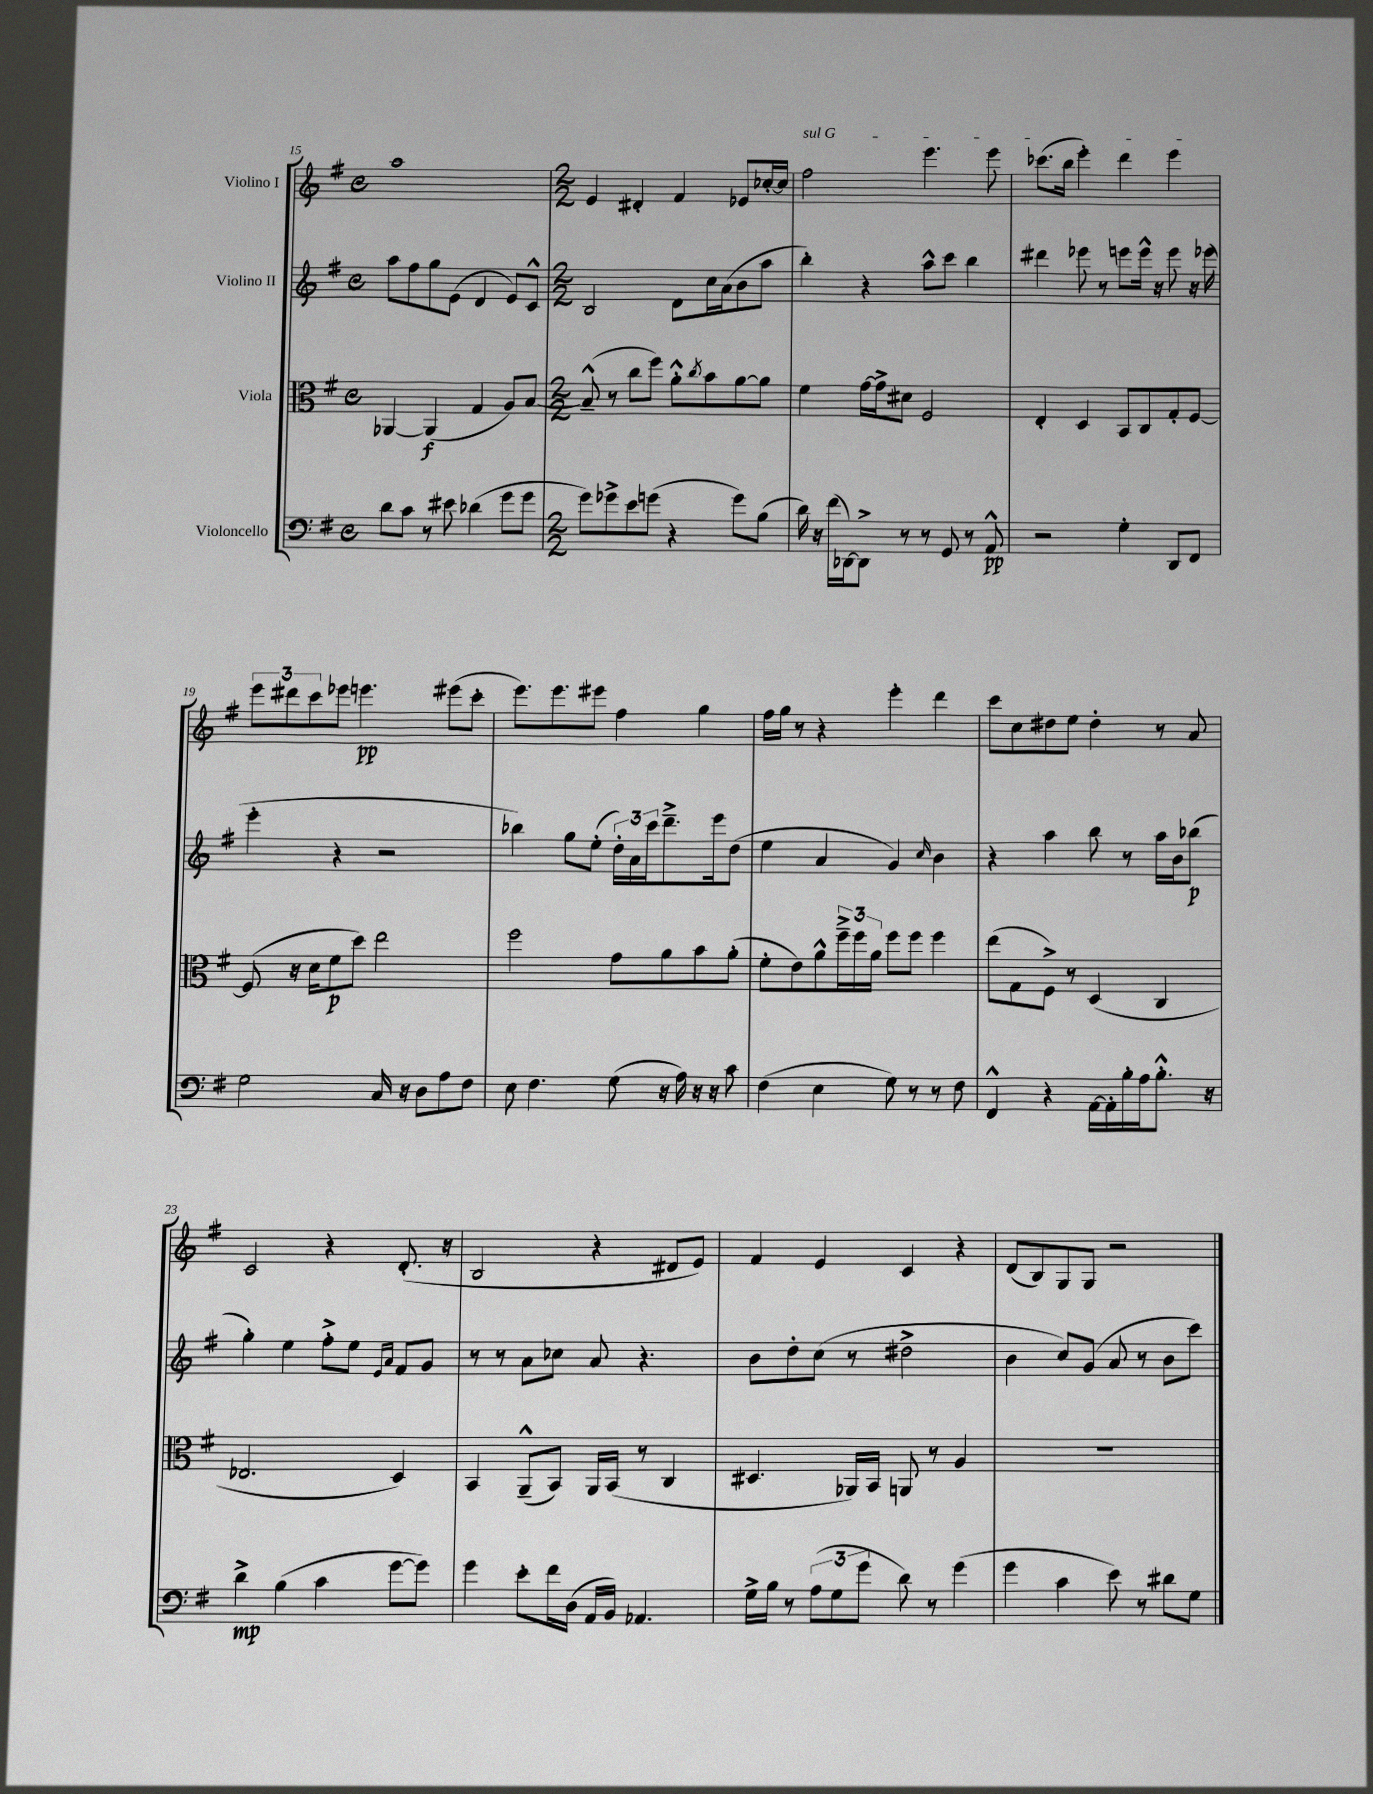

**kern	**dynam	**kern	**dynam	**kern	**dynam	**kern	**dynam
*part4	*part4	*part3	*part3	*part2	*part2	*part1	*part1
*staff4	*staff4	*staff3	*staff3	*staff2	*staff2	*staff1	*staff1
*I"Violoncello	*	*I"Viola	*	*I"Violino II	*	*I"Violino I	*
*clefF4	*	*clefC3	*	*clefG2	*	*clefG2	*
*k[f#]	*	*k[f#]	*	*k[f#]	*	*k[f#]	*
*M4/4	*	*M4/4	*	*M4/4	*	*M4/4	*
*met(c)	*	*met(c)	*	*met(c)	*	*met(c)	*
=15	=15	=15	=15	=15	=15	=15	=15
8d\L	.	[4AA-X/	.	8aa\L	.	1aa	.
8c\J	.	.	.	8ff#\	.	.	.
8r	.	(4AA-/]	f	8gg\	.	.	.
8e#X\	.	.	.	(8e\J	.	.	.
(4d-X\	.	4G/	.	4d/	.	.	.
8g\L	.	8A/L)	.	8e/L)	.	.	.
8g\J	.	[8B/J	.	8c^^/J	.	.	.
=16	=16	=16	=16	=16	=16	=16	=16
*M2/2	*	*M2/2	*	*M2/2	*	*M2/2	*
8g\L)	.	(8B~^^/]	.	2B/	.	4e/	.
8g-X^\	.	8r	.	.	.	.	.
8e\	.	8cc\L	.	.	.	4d#X'/	.
(8gn\J	.	8ff#\J)	.	.	.	.	.
4r	.	8a'^^\L	.	8d\L	.	4f#/	.
.	.	8qcc/	.	.	.	.	.
.	.	8b\	.	16cc\L	.	.	.
.	.	.	.	(16a\J	.	.	.
8g\L)	.	[8a\	.	8b\	.	8e-X/L	.
(8B\J	.	8a\J]	.	8aa\J	.	[16cc-X'/L	.
.	.	.	.	.	.	16cc-/JJ]	.
=17	=17	=17	=17	=17	=17	=17	=17
!	!	!	!	!	!	!LO:TX:a:i:t=sul G	!
16d\)	.	4f#\	.	4bb'\)	.	2ff#\	.
16r	.	.	.	.	.	.	.
(16f#\LL	.	.	.	.	.	.	.
[16DD-X\J)	.	.	.	.	.	.	.
8DD-^\J]	.	[16g\LL	.	4r	.	.	.
.	.	16g^\J]	.	.	.	.	.
8r	.	8d#X\J	.	.	.	.	.
8r	.	2F#/	.	8aa^^\L	.	4.eee\	.
8GG/	.	.	.	8ccc\J	.	.	.
8r	.	.	.	4bb\	.	.	.
8AA^^/	pp	.	.	.	.	8eee\	.
=18	=18	=18	=18	=18	=18	=18	=18
2r	.	4E'/	.	4ddd#X\	.	(8.ccc-X\L	.
.	.	.	.	.	.	16bb\Jk	.
.	.	4D/	.	8eee-X\	.	4eee'\)	.
.	.	.	.	8r	.	.	.
4G'\	.	8BB/L	.	8eeen\L	.	4ddd\	.
.	.	8C/	.	16eee^^\Jk	.	.	.
.	.	.	.	16r	.	.	.
8DD/L	.	8G'/	.	8eee\	.	4eee\	.
8FF#/J	.	[8F#/J	.	16r	.	.	.
.	.	.	.	(16eee-X\	.	.	.
!!LO:LB:g=z
=19	=19	=19	=19	=19	=19	=19	=19
2G\	.	(8F#/]	.	4eee'\	.	12eee\L	.
.	.	.	.	.	.	12ddd#X\	.
.	.	16r	.	.	.	.	.
.	.	.	.	.	.	12ccc\	.
.	.	16d\KL	.	.	.	.	.
.	.	8f#\	p	4r	.	8eee-X\J	.
.	.	8dd\J)	.	.	.	4.eeen\	pp
16C/	.	2ee\	.	2r	.	.	.
16r	.	.	.	.	.	.	.
8D\L	.	.	.	.	.	.	.
8A\	.	.	.	.	.	(8eee#X\L	.
8F#\J	.	.	.	.	.	8ccc'\J	.
=20	=20	=20	=20	=20	=20	=20	=20
8E\	.	2ff#\	.	4bb-X\)	.	8.eee\L)	.
4.F#\	.	.	.	.	.	.	.
.	.	.	.	.	.	8.eee\	.
.	.	.	.	8gg\L	.	.	.
.	.	.	.	(8ee'\J	.	8eee#X\J	.
(8G\	.	8g\L	.	24dd'\LL)	.	4ff#\	.
.	.	.	.	24a\	.	.	.
.	.	.	.	24ccc\J	.	.	.
16r	.	8a\	.	8.ddd~^\	.	.	.
16A\)	.	.	.	.	.	.	.
16r	.	8b\	.	.	.	4gg\	.
16r	.	.	.	16eee\k	.	.	.
8c\	.	(8a'\J	.	(8dd\J	.	.	.
=21	=21	=21	=21	=21	=21	=21	=21
(4F#\	.	8f#'\L	.	4ee\	.	16ff#\LL	.
.	.	.	.	.	.	16gg\JJ	.
.	.	8e\)	.	.	.	8r	.
4E\	.	8a^^\	.	4a/	.	4r	.
.	.	24ff#~^\L	.	.	.	.	.
.	.	24ff#\	.	.	.	.	.
.	.	24a\JJ	.	.	.	.	.
8G\)	.	8ff#\L	.	4g/)	.	4eee'\	.
8r	.	8ff#\J	.	.	.	.	.
.	.	.	.	16qqcc/	.	.	.
8r	.	4ff#\	.	4b\	.	4ddd\	.
8F#\	.	.	.	.	.	.	.
=22	=22	=22	=22	=22	=22	=22	=22
4FF#^^/	.	(8ee\L	.	4r	.	8ccc\L	.
.	.	8G\	.	.	.	8cc\	.
4r	.	8F#^\J)	.	4aa\	.	8dd#X\	.
.	.	8r	.	.	.	8ee\J	.
[16AA\LL	.	(4D/	.	8bb\	.	4dd#'\	.
16AA'\]	.	.	.	.	.	.	.
16B'\	.	.	.	8r	.	.	.
16A\J	.	.	.	.	.	.	.
8.B'^^\J	.	4C/	.	16aa\LL	.	8r	.
.	.	.	.	16b\J	.	.	.
.	.	.	.	(8bb-X\J	p	8a/	.
16r	.	.	.	.	.	.	.
!!LO:LB:g=z
=23	=23	=23	=23	=23	=23	=23	=23
4d^\	mp	2.E-X/	.	4gg'\)	.	2c/	.
(4B\	.	.	.	4ee\	.	.	.
4c\	.	.	.	8ff#'^\L	.	4r	.
.	.	.	.	8ee\J	.	.	.
.	.	.	.	16qqe/LL	.	.	.
.	.	.	.	16qqa/JJ	.	.	.
[8g\L	.	4D/)	.	8f#/L	.	(8.d'/	.
8g\J])	.	.	.	8g/J	.	.	.
.	.	.	.	.	.	16r	.
=24	=24	=24	=24	=24	=24	=24	=24
4g\	.	4BB/	.	8r	.	2B/	.
.	.	.	.	8r	.	.	.
8e'\L	.	(8AA~^^/L	.	8a\L	.	.	.
16f#\L	.	8BB/J)	.	8cc-X\J	.	.	.
(16D\JJ	.	.	.	.	.	.	.
16AA/LL	.	16AA/LL	.	8a/	.	4r	.
16BB/JJ)	.	(16BB/JJ	.	.	.	.	.
4.AA-X/	.	8r	.	4.r	.	.	.
.	.	4C/	.	.	.	8d#X/L	.
.	.	.	.	.	.	8e/J)	.
=25	=25	=25	=25	=25	=25	=25	=25
16G^\LL	.	4.D#X/	.	8b\L	.	4f#/	.
16B\JJ	.	.	.	.	.	.	.
8r	.	.	.	8dd'\	.	.	.
(12A\L	.	.	.	(8cc\J	.	4e/	.
12G\	.	.	.	.	.	.	.
.	.	16AA-X/LL)	.	8r	.	.	.
12g\J	.	.	.	.	.	.	.
.	.	16BB/JJ	.	.	.	.	.
8d\)	.	8AAn/	.	2dd#X^\	.	4c/	.
8r	.	8r	.	.	.	.	.
(4g\	.	4A/	.	.	.	4r	.
=26	=26	=26	=26	=26	=26	=26	=26
4g\	.	1r	.	4b\	.	(8d/L	.
.	.	.	.	.	.	8B/)	.
4c\	.	.	.	8cc/L)	.	8G/	.
.	.	.	.	(8g/J	.	8G/J	.
8e\)	.	.	.	8a/	.	2r	.
8r	.	.	.	8r	.	.	.
8d#X\L	.	.	.	8b\L	.	.	.
8G\J	.	.	.	8ccc\J)	.	.	.
==	==	==	==	==	==	==	==
*-	*-	*-	*-	*-	*-	*-	*-
